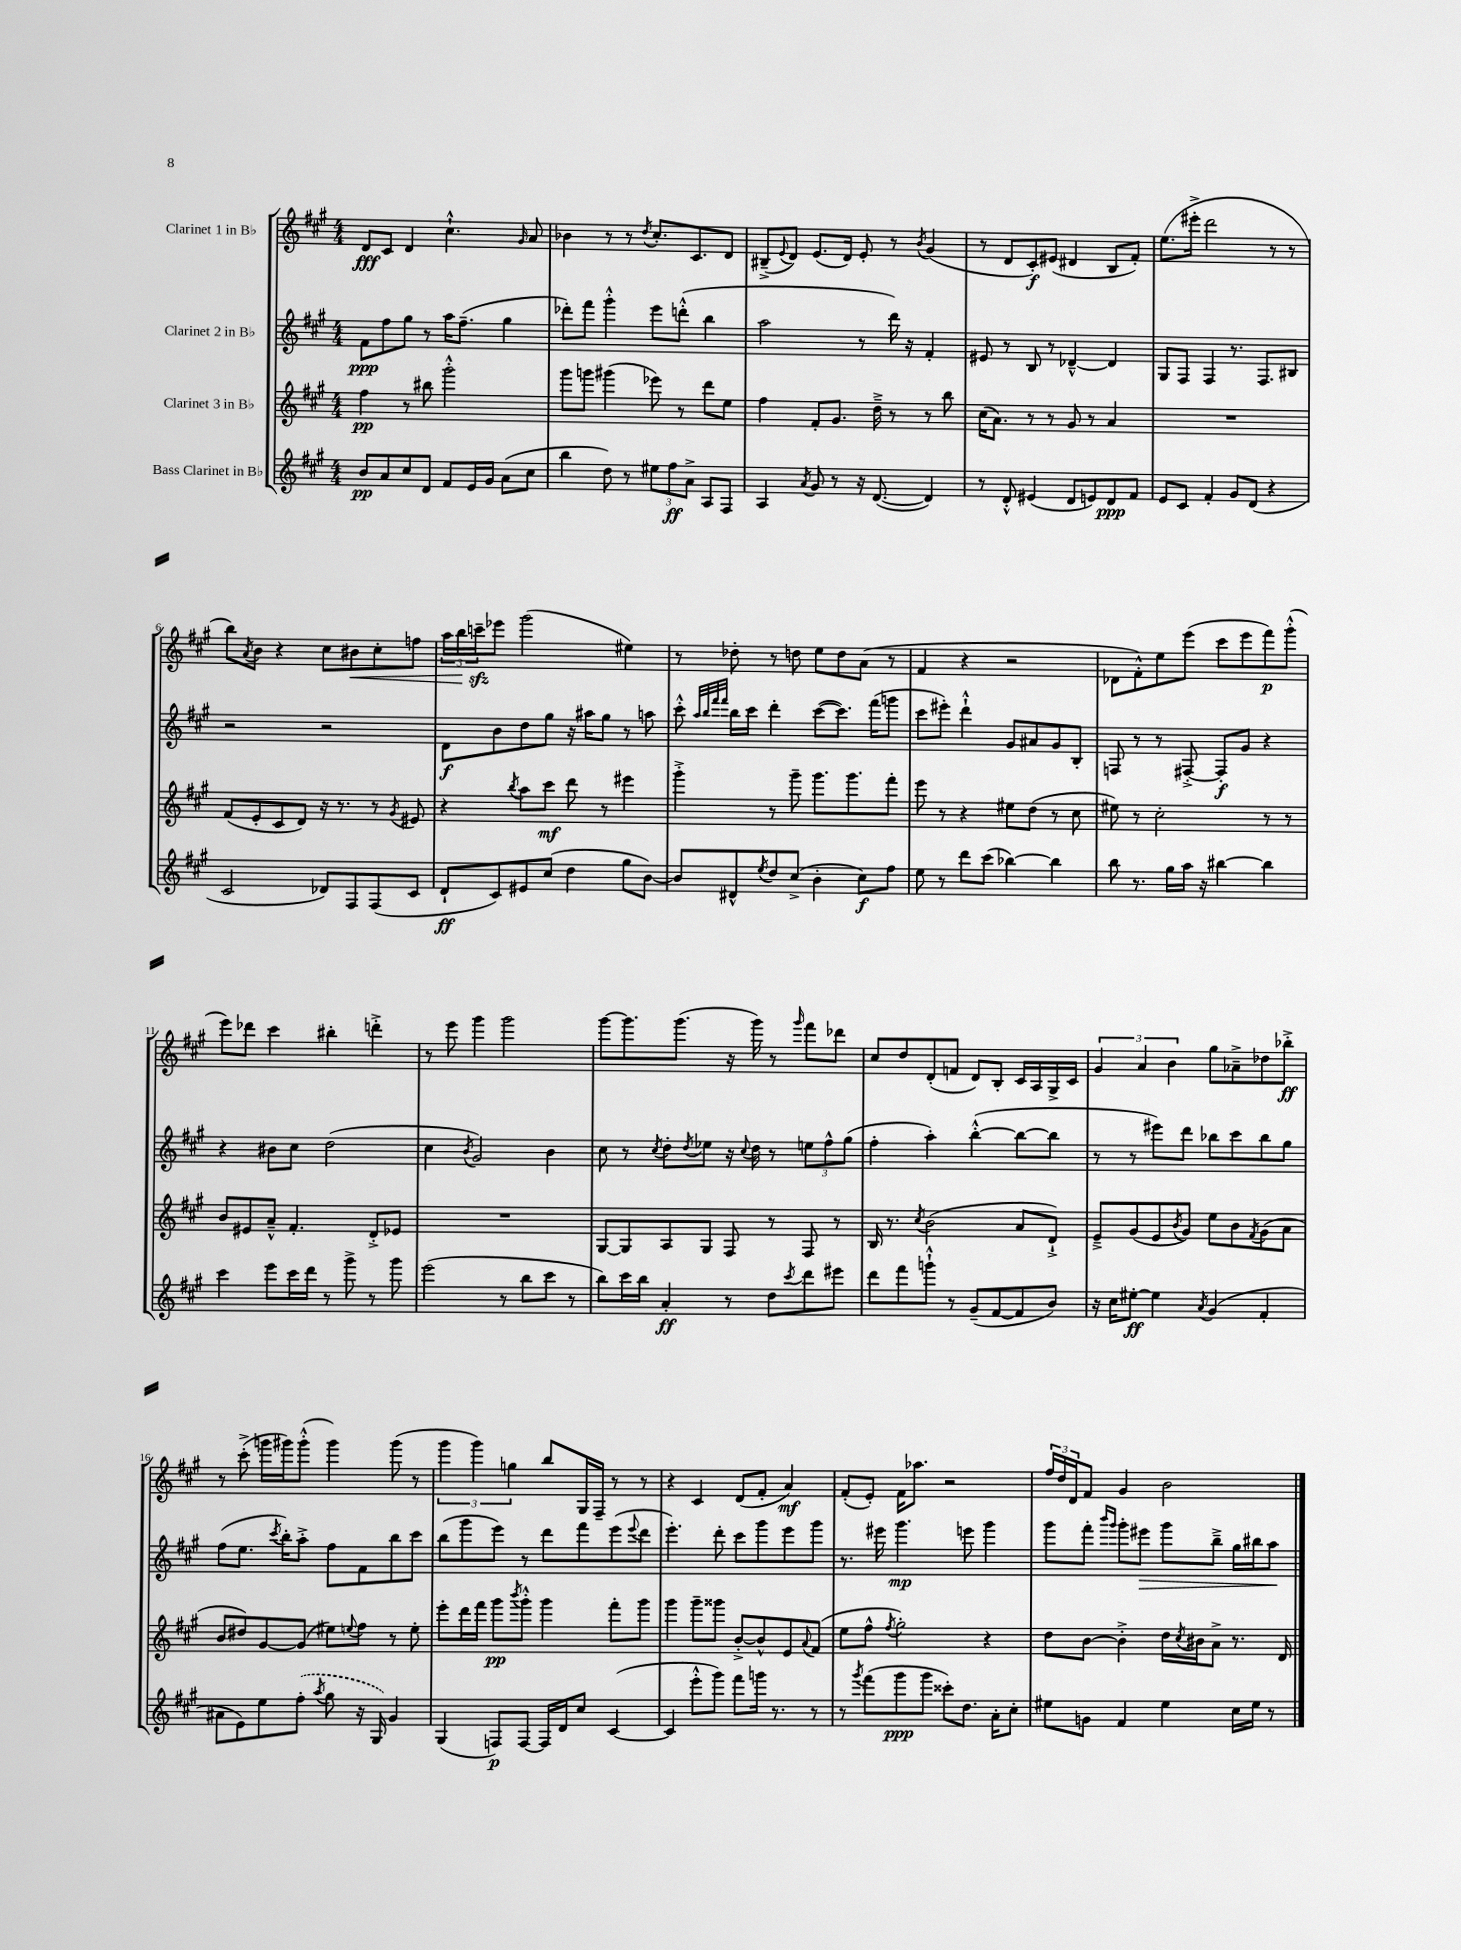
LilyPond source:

<<
\new StaffGroup <<
\new Staff = "s0" \with { instrumentName = "Clarinet 1 in Bb" } {
    \clef treble \key a \major \numericTimeSignature \time 4/4
    d'8\fff cis'8 d'4 cis''4.-!-^ \grace { gis'16 } a'8 |
    bes'4 r8 r8 \acciaccatura { d''8 } cis''8.-. cis'8. d'8 |
    bis8--->( \appoggiatura { e'8 } d'8) e'8.( d'16) e'8-. r8 \acciaccatura { b'8 } gis'4( |
    r8 d'8 cis'8-.\f) eis'8( dis'4 b8 fis'8-.) |
    e''8.( eis'''16-.-> d'''2 r8 r8 |
    b''8) \acciaccatura { a'8 } b'8 r4 cis''8 bis'8\< cis''8-. f''8 |
    \tuplet 3/2 { a''16 b''16 c'''16--\sfz\! } ees'''8 gis'''2( eis''4) |
    r8 des''8-. r8 d''8 e''8 d''8 a'8( r8 |
    fis'4 r4 r2 |
    des'8 fis'8-.-^) e''8 e'''8( cis'''8 e'''8 fis'''8\p) gis'''8-.-^( |
    e'''8) des'''8 cis'''4 bis''4-. d'''4-.-> |
    r8 e'''8 gis'''4 gis'''2 |
    gis'''8~ gis'''8. gis'''8.( r16 gis'''16) r8 \grace { gis'''16 } fis'''8 des'''8 |
    cis''8 d''8 d'8-.( f'8 d'8) b8-. cis'16 a16 gis16-> cis'16 |
    \tuplet 3/2 { gis'4 a'4 b'4 } gis''8 aes'8---> des''8 bes''8-.->\ff |
    r8 cis'''8-.->( g'''16 gis'''16) gis'''8-.-^( gis'''4) gis'''8( r8 |
    \tuplet 3/2 { gis'''4 gis'''4) g''4 } b''8 gis16 fis16-- r8 r8 |
    r4 cis'4 d'8( fis'8-. a'4\mf) |
    fis'8-.( e'8-.) fis'16 aes''8. r2 |
    \tuplet 3/2 { fis''16 d''16 d'16 } fis'8 gis'4 b'2 \bar "|." |
}
\new Staff = "s1" \with { instrumentName = "Clarinet 2 in Bb" } {
    \clef treble \key a \major \numericTimeSignature \time 4/4
    fis'8\ppp fis''8 gis''8 r8 a''16 fis''8.--( gis''4 |
    des'''8-.) fis'''8 gis'''4-.-^ e'''8 d'''8-.-^( b''4 |
    a''2 r8 d'''16) r16 fis'4-. |
    eis'8 r8 b8 r8 des'4~---^ des'4 |
    gis8 fis8 fis4 r8. fis8. bis8 |
    r2 r2 |
    d'8\f b'8 d''8 gis''8 r16 ais''16 gis''8 r8 a''8 |
    cis'''8-.-^ \grace { a''32 b''32 fis'''32 fis'''32 } b''16 cis'''16 d'''4-. cis'''8~( cis'''8.) fis'''16( g'''8 |
    cis'''8 eis'''8-.) d'''4-!-^ gis'8 ais'8 gis'8 b8-. |
    f8 r8 r8 fis8~-.-> fis8-.\f gis'8 r4 |
    r4 bis'8 cis''8 d''2( |
    cis''4 \acciaccatura { b'8 } gis'2) b'4 |
    cis''8 r8 \acciaccatura { cis''8 } d''8-. \acciaccatura { d''8 } ees''8 r16 \appoggiatura { cis''8 } d''16 r8 \tuplet 3/2 { e''8 fis''8-^ gis''8( } |
    fis''4-. a''4-.) b''4~-.-^( b''8~ b''8 |
    r8 r8 eis'''8) d'''8 bes''8 cis'''8 bes''8 gis''8 |
    fis''8( e''8. \acciaccatura { cis'''8 } b''16-.) a''8-.-> fis''8 fis'8 b''8 cis'''8 |
    b''8( gis'''8 e'''8) r8 d'''8 fis'''8 e'''8( \appoggiatura { e'''8 } d'''8 |
    e'''4.-.) d'''8-. cis'''8 gis'''8 e'''8 gis'''8 |
    r8. eis'''16 gis'''4.\mp e'''8 gis'''4 |
    gis'''8 fis'''8-. \grace { b'''16 gis'''16 } gis'''8-. eis'''8\> gis'''8 b''8---> gis''16 bis''16 a''8\! \bar "|." |
}
\new Staff = "s2" \with { instrumentName = "Clarinet 3 in Bb" } {
    \clef treble \key a \major \numericTimeSignature \time 4/4
    fis''4\pp r8 bis''8 gis'''2-.-^ |
    gis'''8 g'''8 gis'''4( ees'''8) r8 d'''8 e''8 |
    fis''4 fis'8-. gis'8. d''16---> r8 r8 b''8 |
    cis''16( a'8.) r8 r8 gis'8 r8 a'4 |
    R1 |
    fis'8( e'8-. cis'8 d'8) r16 r8. r8 \acciaccatura { gis'8 } eis'8 |
    r4 \acciaccatura { b''8 } a''8 cis'''8\mf d'''8 r8 eis'''4 |
    gis'''4-.-> r8 gis'''8-- gis'''8. gis'''8. fis'''8-. |
    e'''8 r8 r4 eis''8 d''8( r8 cis''8 |
    eis''8) r8 cis''2-. r8 r8 |
    b'8 eis'8 a'8---^ fis'4.-. d'8-.-> ees'8 |
    R1 |
    gis8~ gis8 a8 gis8 fis8 r8 fis8 r8 |
    b16 r8. \acciaccatura { cis''8 } b'2( a'8 d'8-!->) |
    e'8---> gis'8( e'8 \acciaccatura { b'8 } gis'8) e''8 b'8 \acciaccatura { fis'8 } gis'8( a'8 |
    b'8 dis''8) gis'8~ gis'8( eis''8) \appoggiatura { e''8 } fis''8 r8 e''8-. |
    e'''8-. d'''16 fis'''16 gis'''8\pp \acciaccatura { b'''8 } gis'''8-.-^ gis'''4 fis'''8-. gis'''8 |
    gis'''4 gis'''8-- gisis'''8 b'8~-.-> b'8-^ e'8 \appoggiatura { a'8 } fis'8( |
    e''8 fis''8-^ \acciaccatura { fis''8 } gis''2-.) r4 |
    d''8 b'8~ b'4-.-> d''16 \acciaccatura { cis''8 } bis'16 a'8-> r8. d'16 \bar "|." |
}
\new Staff = "s3" \with { instrumentName = "Bass Clarinet in Bb" } {
    \clef treble \key a \major \numericTimeSignature \time 4/4
    b'8\pp a'8 cis''8 d'8 fis'8 e'16 gis'16 a'8( cis''8 |
    b''4 d''8) r8 \tuplet 3/2 { eis''8 fis''8\ff a'8-> } a8 fis8 |
    a4 \acciaccatura { a'8 } gis'8 r8 r16 d'8.~( d'4) |
    r8 d'8-.-^ eis'4( d'8 e'8) d'8\ppp fis'8 |
    e'8 cis'8 fis'4-. gis'8 d'8( r4 |
    cis'2 des'8) fis8 fis8( cis'8 |
    d'8-!\ff cis'8) eis'8 cis''8( d''4 gis''8 b'8~) |
    b'8 dis'8-^ \acciaccatura { e''8 } d''8 cis''8->( b'4-. cis''8\f) fis''8 |
    e''8 r8 d'''8 cis'''8( bes''4~) bes''4 |
    b''8 r8. gis''16 a''16 r16 bis''4~ bis''4 |
    cis'''4 e'''8 cis'''16 d'''16 r8 gis'''8-> r8 gis'''8 |
    e'''2( r8 b''8 cis'''8 r8 |
    b''8) cis'''16 b''16 a'4-.\ff r8 d''8 \acciaccatura { cis'''8 } d'''8 eis'''8 |
    d'''8 fis'''8 g'''8-!-^ r8 gis'8--( fis'8~ fis'8 b'8) |
    r16 cis''16 eis''8~-.\ff eis''4 \acciaccatura { a'8 } gis'4( fis'4-. |
    ais'8 e'8) e''8 \once \slurDashed fis''8-.( \acciaccatura { a''8 } gis''8 r16 gis16) gis'4 |
    gis4( f8\p) f8~ f16 d'16 cis''8 cis'4~( |
    cis'4 e'''8-.-^ gis'''8) fis'''8 g'''16 r8. r8 |
    r8 \acciaccatura { gis'''8 } fis'''8( gis'''8\ppp gis'''8 cisis'''8-.) d''8. a'16-. cis''8-. |
    eis''8 g'8 fis'4 eis''4 cis''16 eis''16 r8 \bar "|." |
}
>>
>>
